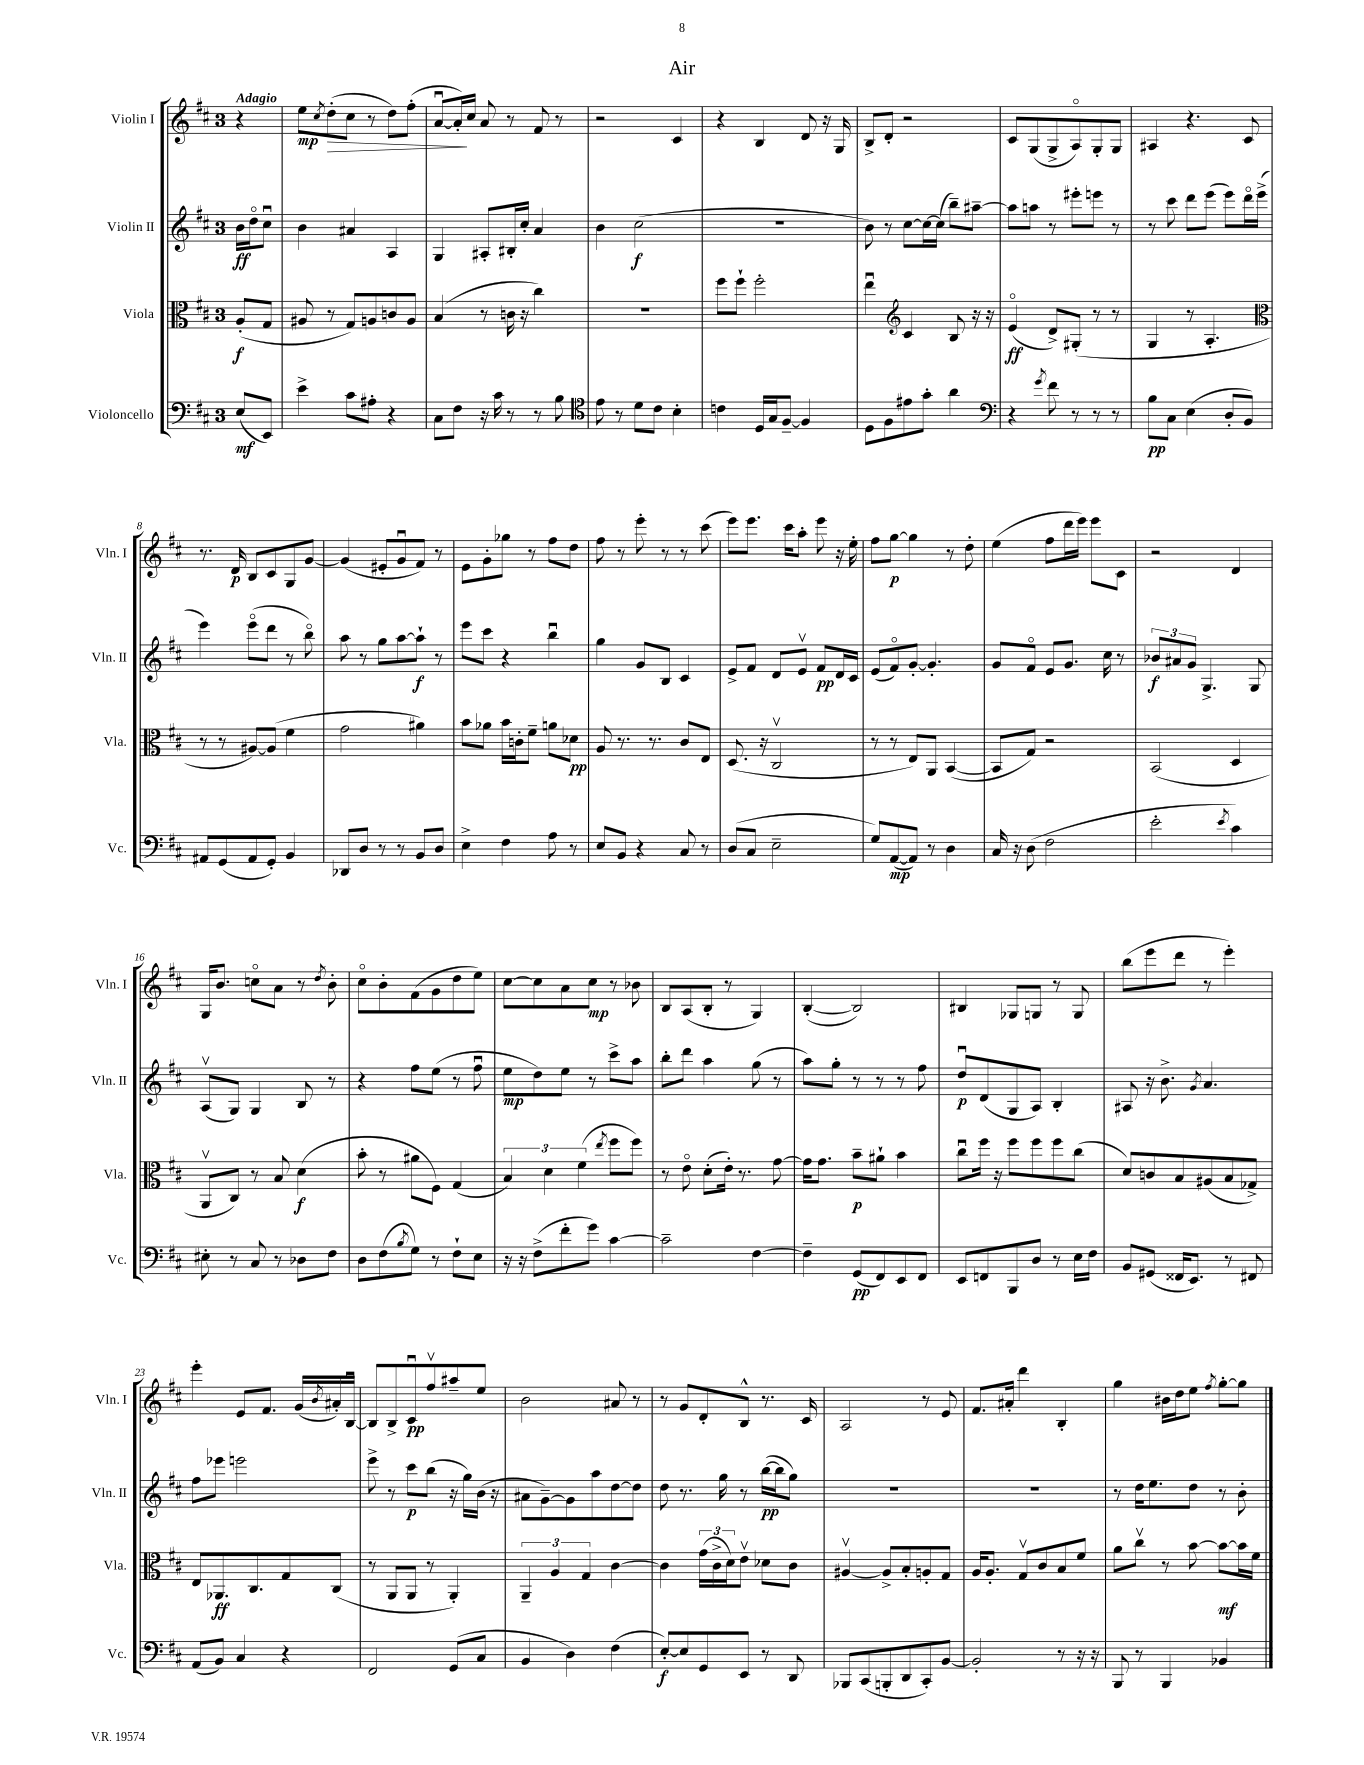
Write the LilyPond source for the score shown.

\header { title = "Air" }
<<
\new StaffGroup <<
\new Staff = "s0" \with { instrumentName = "Violin I" shortInstrumentName = "Vln. I" } {
    \clef treble \key d \major \once \override Staff.TimeSignature.style = #'single-digit \time 3/4 \partial 4 \tempo "Adagio"
    r4 |
    e''8\mp \acciaccatura { cis''8 } d''8-.\>( cis''8 r8 d''8) fis''8-.( |
    a'8~\downbow a'16-.\!) cis''16 a'8 r8 fis'8 r8 |
    r2 cis'4 |
    r4 b4 d'8 r16 g16 |
    b8-> d'8-. r2 |
    cis'8 g8( g8-> a8\flageolet) g8-. g8 |
    ais4 r4. cis'8 |
    r8. d'16\p b8 cis'8 g8 g'8~ |
    g'4( eis'8-. g'8\downbow fis'8) r8 |
    e'8 g'8-. ges''8 r8 fis''8 d''8 |
    fis''8 r8 e'''8-. r8 r8 cis'''8( |
    e'''8) e'''8. cis'''16 a''8-. e'''8 r16 e''16-. |
    fis''8 g''8~\p g''4 r8 d''8-. |
    e''4( fis''8 d'''16 e'''16) e'''8 cis'8 |
    r2 d'4 |
    g16 b'8. c''8\flageolet a'8 r8 \acciaccatura { d''8 } b'8-. |
    cis''8\flageolet b'8-. fis'8( g'8 d''8 e''8) |
    cis''8~ cis''8 a'8 cis''8\mp r8 bes'8 |
    b8 a8( b8-. r8 g4) |
    b4~-.( b2) |
    bis4 ges8 g8 r8 g8 |
    b''8( e'''8 d'''8 r8 e'''4-.) |
    e'''4-. e'8 fis'8. g'16( \acciaccatura { b'8 } ais'16-.) b16~\downbow |
    b8 b8-> cis'8\downbow\pp fis''8\upbow ais''8-- e''8 |
    b'2 ais'8 r8 |
    r8 g'8 d'8-. b8-^ r8. cis'16 |
    a2 r8 e'8 |
    fis'8. ais'16-. d'''4 b4-. |
    g''4 bis'16 d''16 e''8 \acciaccatura { fis''8 } g''8~-. g''8 \bar "|." |
}
\new Staff = "s1" \with { instrumentName = "Violin II" shortInstrumentName = "Vln. II" } {
    \clef treble \key d \major \once \override Staff.TimeSignature.style = #'single-digit \time 3/4 \partial 4
    b'16\ff d''16\flageolet cis''8\downbow |
    b'4 ais'4 a4 |
    g4 ais8-. bis16-. cis''16-. a'4 |
    b'4 cis''2\f( |
    R2. |
    b'8) r8 cis''8~ cis''16~ cis''16( b''8--) ais''8~-- |
    ais''8 a''8 r8 eis'''8-. e'''8 r8 |
    r8 cis'''8 d'''8 e'''8( e'''8) d'''16\flageolet e'''16->( |
    e'''4) e'''8\flageolet( d'''8 r8 b''8\flageolet) |
    a''8 r8 g''8 a''8~ a''8-!\f r8 |
    e'''8 cis'''8 r4 b''4\downbow |
    g''4 g'8 b8 cis'4 |
    e'8-> fis'8 d'8 e'8\upbow fis'8\pp d'16 cis'16 |
    e'8( fis'8\flageolet) g'8~-. g'4.-. |
    g'8 fis'8\flageolet e'8 g'8. cis''16 r8 |
    \tuplet 3/2 { bes'8\f ais'8 g'8 } g4.-> g8 |
    a8\upbow( g8) g4 b8 r8 |
    r4 fis''8 e''8( r8 fis''8\downbow |
    e''8\mp d''8) e''8 r8 cis'''8-> a''8 |
    b''8-. d'''8 a''4 g''8( r8 |
    a''8) g''8-. r8 r8 r8 fis''8 |
    d''8\downbow\p d'8( g8 a8) b4-. |
    ais8 r16 b'8.-> \acciaccatura { g'8 } a'4. |
    fis''8 ees'''8 e'''2 |
    e'''8-> r8 cis'''8\p b''8( r16 g''16) b'16( r16 |
    ais'8 g'8~--) g'8 a''8 d''8~ d''8 |
    d''8 r8. g''16 r8 b''16~\pp( b''16 g''8) |
    R2. |
    R2. |
    r8 d''16 e''8. d''8 r8 b'8-. \bar "|." |
}
\new Staff = "s2" \with { instrumentName = "Viola" shortInstrumentName = "Vla." } {
    \clef alto \key d \major \once \override Staff.TimeSignature.style = #'single-digit \time 3/4 \partial 4
    a8-.\f( g8 |
    ais8 r8 g8) a8 c'8 a8 |
    b4( r8 c'16 r16 cis''4) |
    R2. |
    fis''8 fis''8-! fis''2-. |
    e''4\downbow \clef treble cis'4 b8 r16 r16 |
    e'4\flageolet\ff( d'8->) gis8-.( r8 r8 |
    g4 r8 a4.-. |
    \clef alto r8 r8 ais8~) ais8( fis'4 |
    g'2 ais'4) |
    b'8 aes'8 b'16 c'16-. fis'8-- a'8 des'8\pp |
    a8 r8. r8. cis'8 e8 |
    d8.( r16 cis2\upbow |
    r8 r8 e8) a,8 b,4~( |
    b,8 g8) r2 |
    b,2( d4 |
    a,8\upbow cis8) r8 b8 d'4\f( |
    b'8-. r8 ais'8 fis8) g4( |
    \tuplet 3/2 { b4) d'4 fis'4( } \acciaccatura { e''8 } fis''8 fis''8) |
    r8 e'8\flageolet d'8-.( e'16-.) r8. g'8~ |
    g'16 g'8. b'8--\p ais'8-! b'4 |
    cis''8\downbow fis''16 r16 fis''8 fis''8 fis''8 cis''8( |
    d'8) c'8 b8 ais8( b8 ges8->) |
    e8 aes,8.\ff cis8. g8 cis8( |
    r8 a,8 a,8 r8 a,4-.) |
    \tuplet 3/2 { a,4-- a4 g4 } cis'4~ |
    cis'4 \tuplet 3/2 { g'16( cis'16-> d'16) } e'8\upbow des'8 cis'8 |
    ais4~\upbow ais8-> b8-. a8-. g8 |
    a16 a8.-. g8\upbow cis'8 b8 fis'8 |
    a'8 cis''8\upbow r8 b'8~ b'8~\mf b'16 fis'16 \bar "|." |
}
\new Staff = "s3" \with { instrumentName = "Violoncello" shortInstrumentName = "Vc." } {
    \clef bass \key d \major \once \override Staff.TimeSignature.style = #'single-digit \time 3/4 \partial 4
    e8\mf( e,8) |
    e'4-> cis'8 ais8-. r4 |
    cis8 fis8 r16 cis'16 r8 r8 b8 |
    \clef tenor e'8 r8 d'8 cis'8 b4-. |
    c'4 d16 g16 fis8~-- fis4 |
    d8 fis8 eis'8 g'8-. a'4 |
    \clef bass r4 \acciaccatura { g'8 } fis'8 r8 r8 r8 |
    b8\pp cis8 e4( d8-. b,8) |
    ais,8 g,8( ais,8 g,8-.) b,4 |
    des,8 d8 r8 r8 b,8 d8 |
    e4-> fis4 a8 r8 |
    e8 b,8 r4 cis8 r8 |
    d8( cis8 e2-- |
    g8) a,8~\mp( a,8) r8 d4 |
    cis16 r16 d8( fis2 |
    e'2-. \acciaccatura { e'8 } cis'4) |
    eis8-. r8 cis8 r8 des8 fis8 |
    d8 fis8( \acciaccatura { b8 } g8) r8 fis8-! e8 |
    r16 r16 fis8->( fis'8-. g'8) cis'4~ |
    cis'2-- fis4~ |
    fis4-- g,8\pp( fis,8) e,8 fis,8 |
    e,8 f,8 b,,8 d8 r8 e16 fis16 |
    b,8 gis,8( fisis,16 e,8.) r8 fis,8 |
    a,8( b,8) cis4 r4 |
    fis,2 g,8( cis8 |
    b,4 d4) fis4( |
    e8~-.\f) e8 g,8 e,8 r8 d,8 |
    bes,,8 cis,8( b,,8-. d,8 cis,8-.) b,8~ |
    b,2-. r8 r16 r16 |
    b,,8 r8 b,,4 bes,4 \bar "|." |
}
>>
>>
